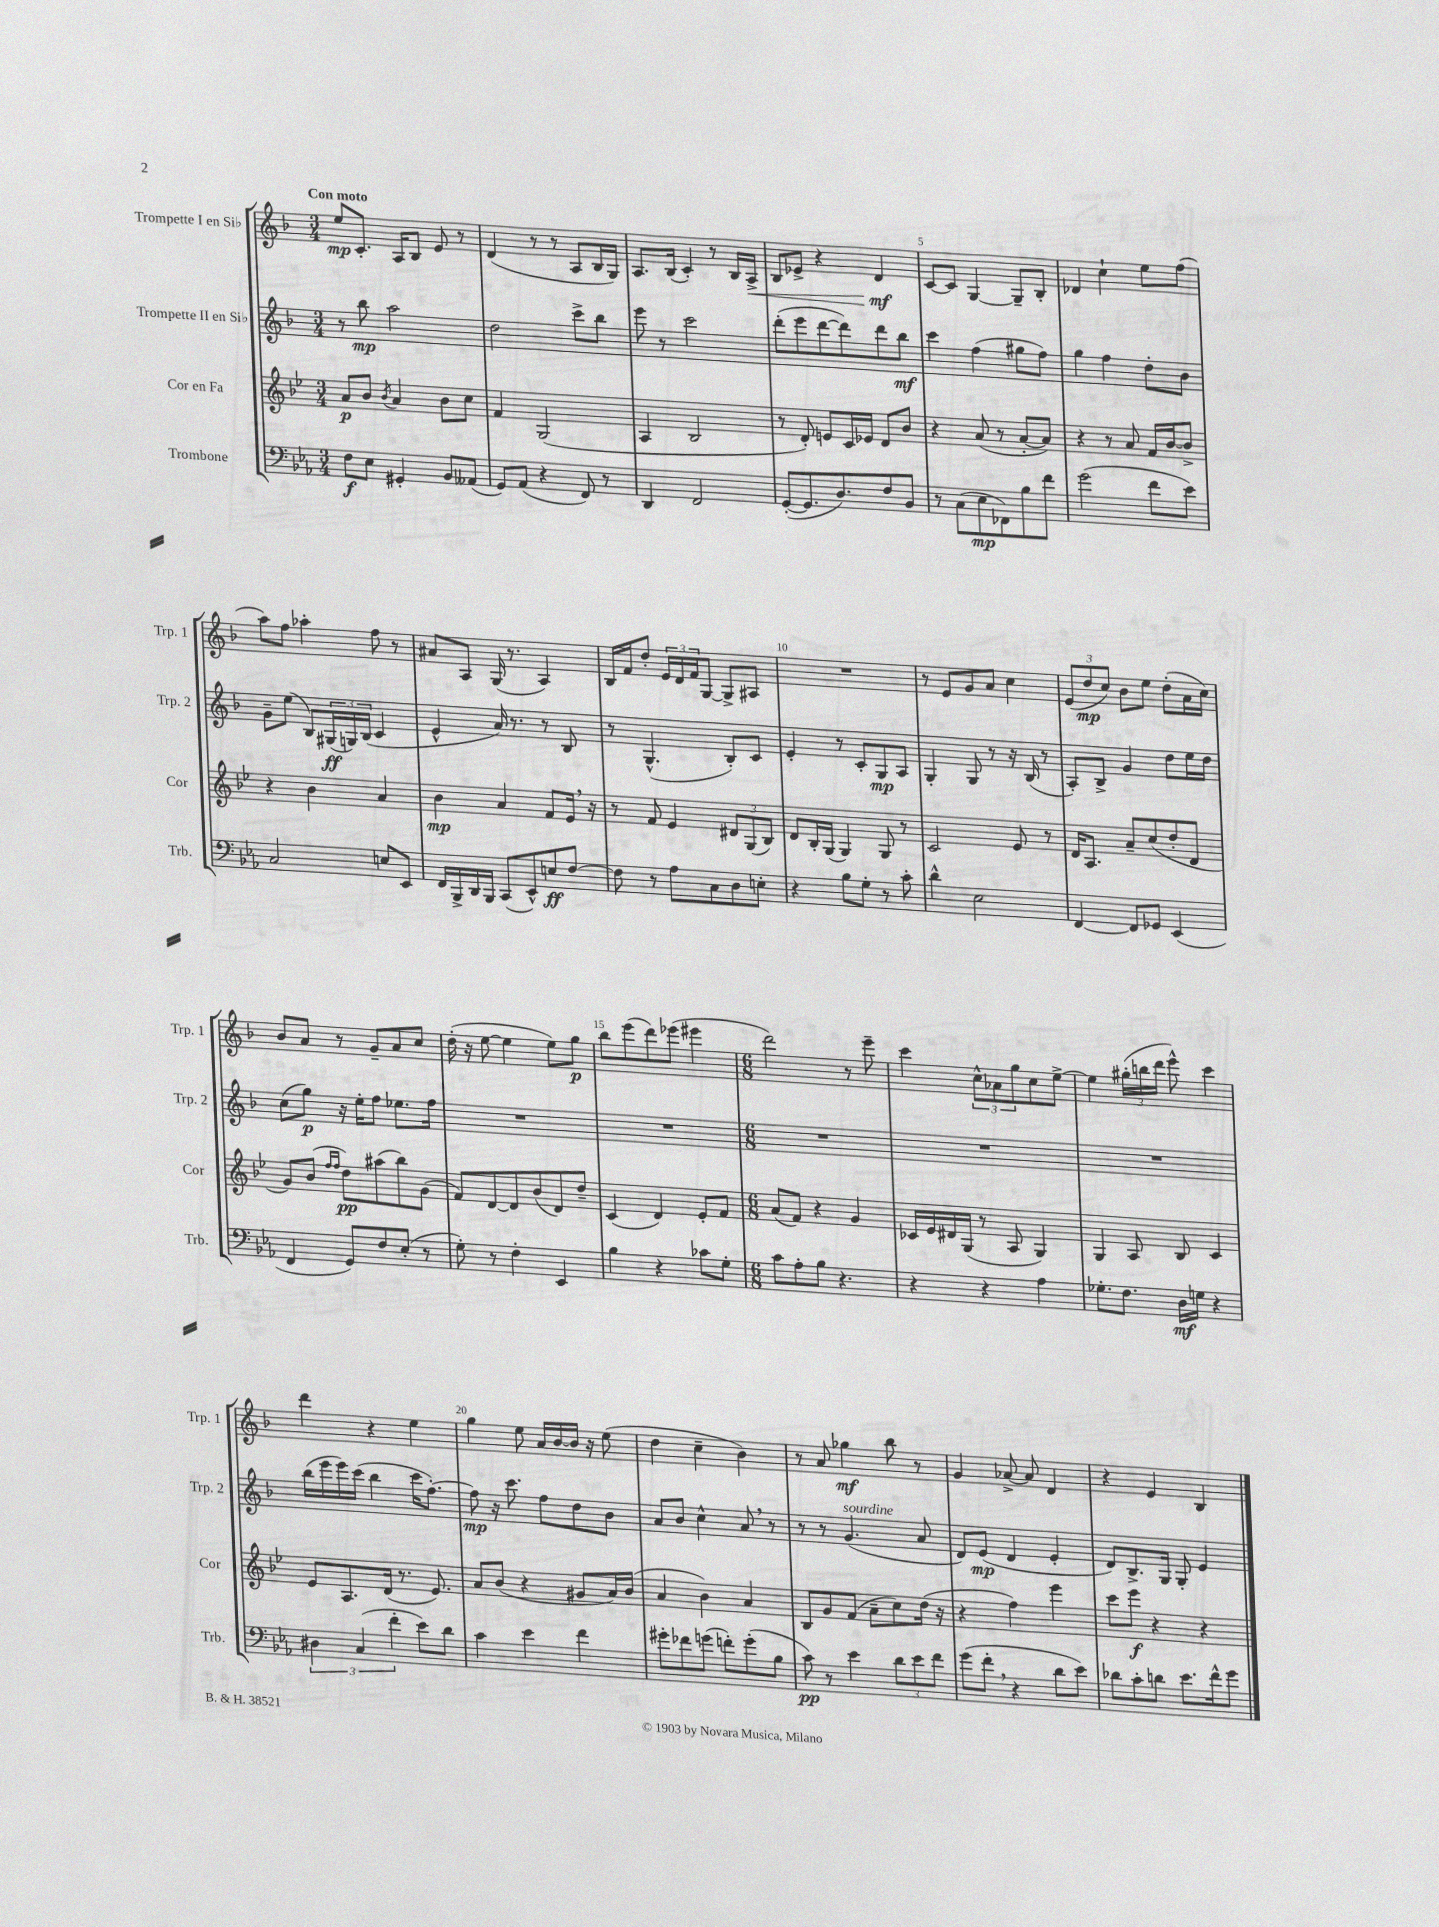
<<
\new StaffGroup <<
\new Staff = "s0" \with { instrumentName = "Trompette I en Sib" shortInstrumentName = "Trp. 1" } {
    \clef treble \key f \major \numericTimeSignature \time 3/4 \tempo "Con moto"
    e''8\mp c'8.-. a16 bes8 e'8 r8 |
    d'4( r8 r8 a8 bes16 g16) |
    a8. bes16( c'4-.) r8 bes16 a16->\< |
    bes8 ees'8-> r4 d'4\mf\! |
    c'8~ c'8 g4~ g8-- bes8-. |
    des'4 c''4-! e''8 f''8( |
    a''8) f''8 aes''4-. f''8 r8 |
    ais'8 a8 g16( r8. a4) |
    bes16 f'16 d''8-. \tuplet 3/2 { e'16 d'16 f'16 } g8~ g8-> ais8 |
    R2. |
    r8 e'8 g'8 a'8 c''4 |
    \tuplet 3/2 { e'8( d''8\mp c''8) } bes'8 e''8 d''8-.( a'16 c''16) |
    bes'8 a'8 r8 g'8-- a'8 c''8 |
    d''16-.( r16 e''8~ e''4 e''8) g''8\p |
    bes''8 e'''8( d'''8) ees'''8( eis'''4 |
    \numericTimeSignature \time 6/8 d'''2) r8 e'''8-- |
    c'''4 \tuplet 3/2 { c''8-^ aes'8 g''8 } c''8 e''8~-> |
    e''4 \tuplet 3/2 { gis''16-.( b''16 d'''16 } e'''8-^) c'''4 |
    d'''4 r4 e''4 |
    g''4 e''8 a'16 bes'16~ bes'16 r16 e''8( |
    d''4 c''4-- bes'4) |
    r8 a'8 ges''4\mf bes''8 r8 |
    g'4 aes'8~-> aes'8 d'4 |
    r4 e'4 bes4 \bar "|." |
}
\new Staff = "s1" \with { instrumentName = "Trompette II en Sib" shortInstrumentName = "Trp. 2" } {
    \clef treble \key f \major \numericTimeSignature \time 3/4
    r8 bes''8\mp a''2 |
    d''2 c'''8-> bes''8 |
    e'''8 r8 c'''2 |
    d'''8-.( e'''8 d'''8~ d'''8) d'''8 bes''8\mf |
    c'''4 f''4( gis''8 f''8) |
    g''4 f''4 d''8-. bes'8 |
    g'8-- e''8( bes8) \tuplet 3/2 { gis16\ff( g16) bes16( } c'4 |
    e'4-^ a'16) r8. r8 bes8 |
    r8 g4.-^( bes8-.) c'8 |
    e'4-. r8 c'8-. g8\mp a8 |
    g4-. g8 r8 r16 bes16( r8 |
    a8-.) bes8-> g'4 d''8 e''16 d''16 |
    c''8( g''8\p) r16 e''16-. f''8 ees''8. f''16 |
    R2. |
    R2. |
    \numericTimeSignature \time 6/8 R2. |
    R2. |
    R2. |
    bes''16( e'''16 e'''16) c'''16( bes''4 c'''16 f''8.~-.) |
    f''8\mp r16 c'''8. f''8 d''8 bes'8 |
    a'8 bes'8 c''4-^ a'8 \breathe r8 |
    r8 r8 g'4.^\markup { \italic "sourdine" }( a'8 |
    d'8) e'8\mp( d'4 e'4-. |
    d'8) bes8.-> g16 g8-. e'4 \bar "|." |
}
\new Staff = "s2" \with { instrumentName = "Cor en Fa" shortInstrumentName = "Cor" } {
    \clef treble \key bes \major \numericTimeSignature \time 3/4
    a'8\p bes'8 \acciaccatura { bes'8 } a'4 bes'8 c''8 |
    f'4 g2( |
    a4 bes2 |
    r8 d'8-.) e'8 c'16 ees'16 d'8 bes'8 |
    r4 a'8( r8 a'8~-. a'8) |
    r4 r8 a'8 f'16 bes'16~ bes'8-> |
    r4 bes'4 a'4 |
    bes'4\mp a'4 f'8 ees'16 \breathe r16 |
    r8 f'8 ees'4 \tuplet 3/2 { dis'8 g8( bes8) } |
    d'8 bes16-. g16( g4) g8 r8 |
    c'2 ees'8 r8 |
    d'16 a8. a'8-- c''8( d''8-. d'8 |
    g'8) bes'8( \grace { f''16 f''16 } d''8\pp) ais''8( bes''8) g'8( |
    f'8) d'8~ d'8 bes'8( d'8) d''8-- |
    c'4( d'4) ees'8-. f'8 |
    \numericTimeSignature \time 6/8 a'8( f'8) r4 g'4 |
    ces'16 ees'16 dis'16 g16( r8 a8 g4) |
    g4 a8 bes8 c'4 |
    ees'8 a8. d'16( r8. ees'8.) |
    a'8 bes'8( r4 gis'8 a'16) bes'16( |
    a'4 bes'4) a'4 |
    bes8 g'8 f'8( a'8-- c''8) d''16( r16 |
    r4 f''4) ees'''4 |
    c'''8 ees'''8\f r4 r4 \bar "|." |
}
\new Staff = "s3" \with { instrumentName = "Trombone" shortInstrumentName = "Trb." } {
    \clef bass \key ees \major \numericTimeSignature \time 3/4
    f8\f ees8 gis,4-. bes,8 aeses,8( |
    g,8) aes,8( r4 f,8) r8 |
    d,4 f,2 |
    g,8~-.( g,8. d8.) f8 bes,8 |
    r8 c8( ees8\mp fes,8) bes8 f'8 |
    g'2( f'8 ees'8) |
    c2 e8 ees,8 |
    f,16 bes,,16-> d,16 bes,,16 c,8( ees,8-^) e8\ff f8~ |
    f8 r8 aes8 c8 d8 e8-. |
    r4 bes8 g8-. r8 c'8-. |
    d'4-^ ees2 |
    f,4~ f,8 ges,8 ees,4( |
    f,4 g,8) f8 ees8-.( r8 |
    g8-.) r8 f4-. ees,4 |
    bes4 r4 ces'8 g8-. |
    \numericTimeSignature \time 6/8 c'8 aes8-. bes8 r4. |
    r4 r4 aes4 |
    ges8.-. f8. d16\mf g16 r4 |
    \tuplet 3/2 { dis4 c4( f'4-. } ees'8) d'8 |
    c'4 ees'4 f'4 |
    gis'8-. fes'8 g'8( f'8-.) g'8-.( bes8 |
    c'8\pp) r8 ees'4 \tuplet 3/2 { d'8 ees'8 f'8 } |
    g'8( f'8-. \breathe r4 d'8 ees'8) |
    des'8 c'8-. d'8 ees'8. f'16-^ g'8 \bar "|." |
}
>>
>>
\layout { \context { \Score \override BarNumber.break-visibility = ##(#f #t #t) barNumberVisibility = #(every-nth-bar-number-visible 5) } }
